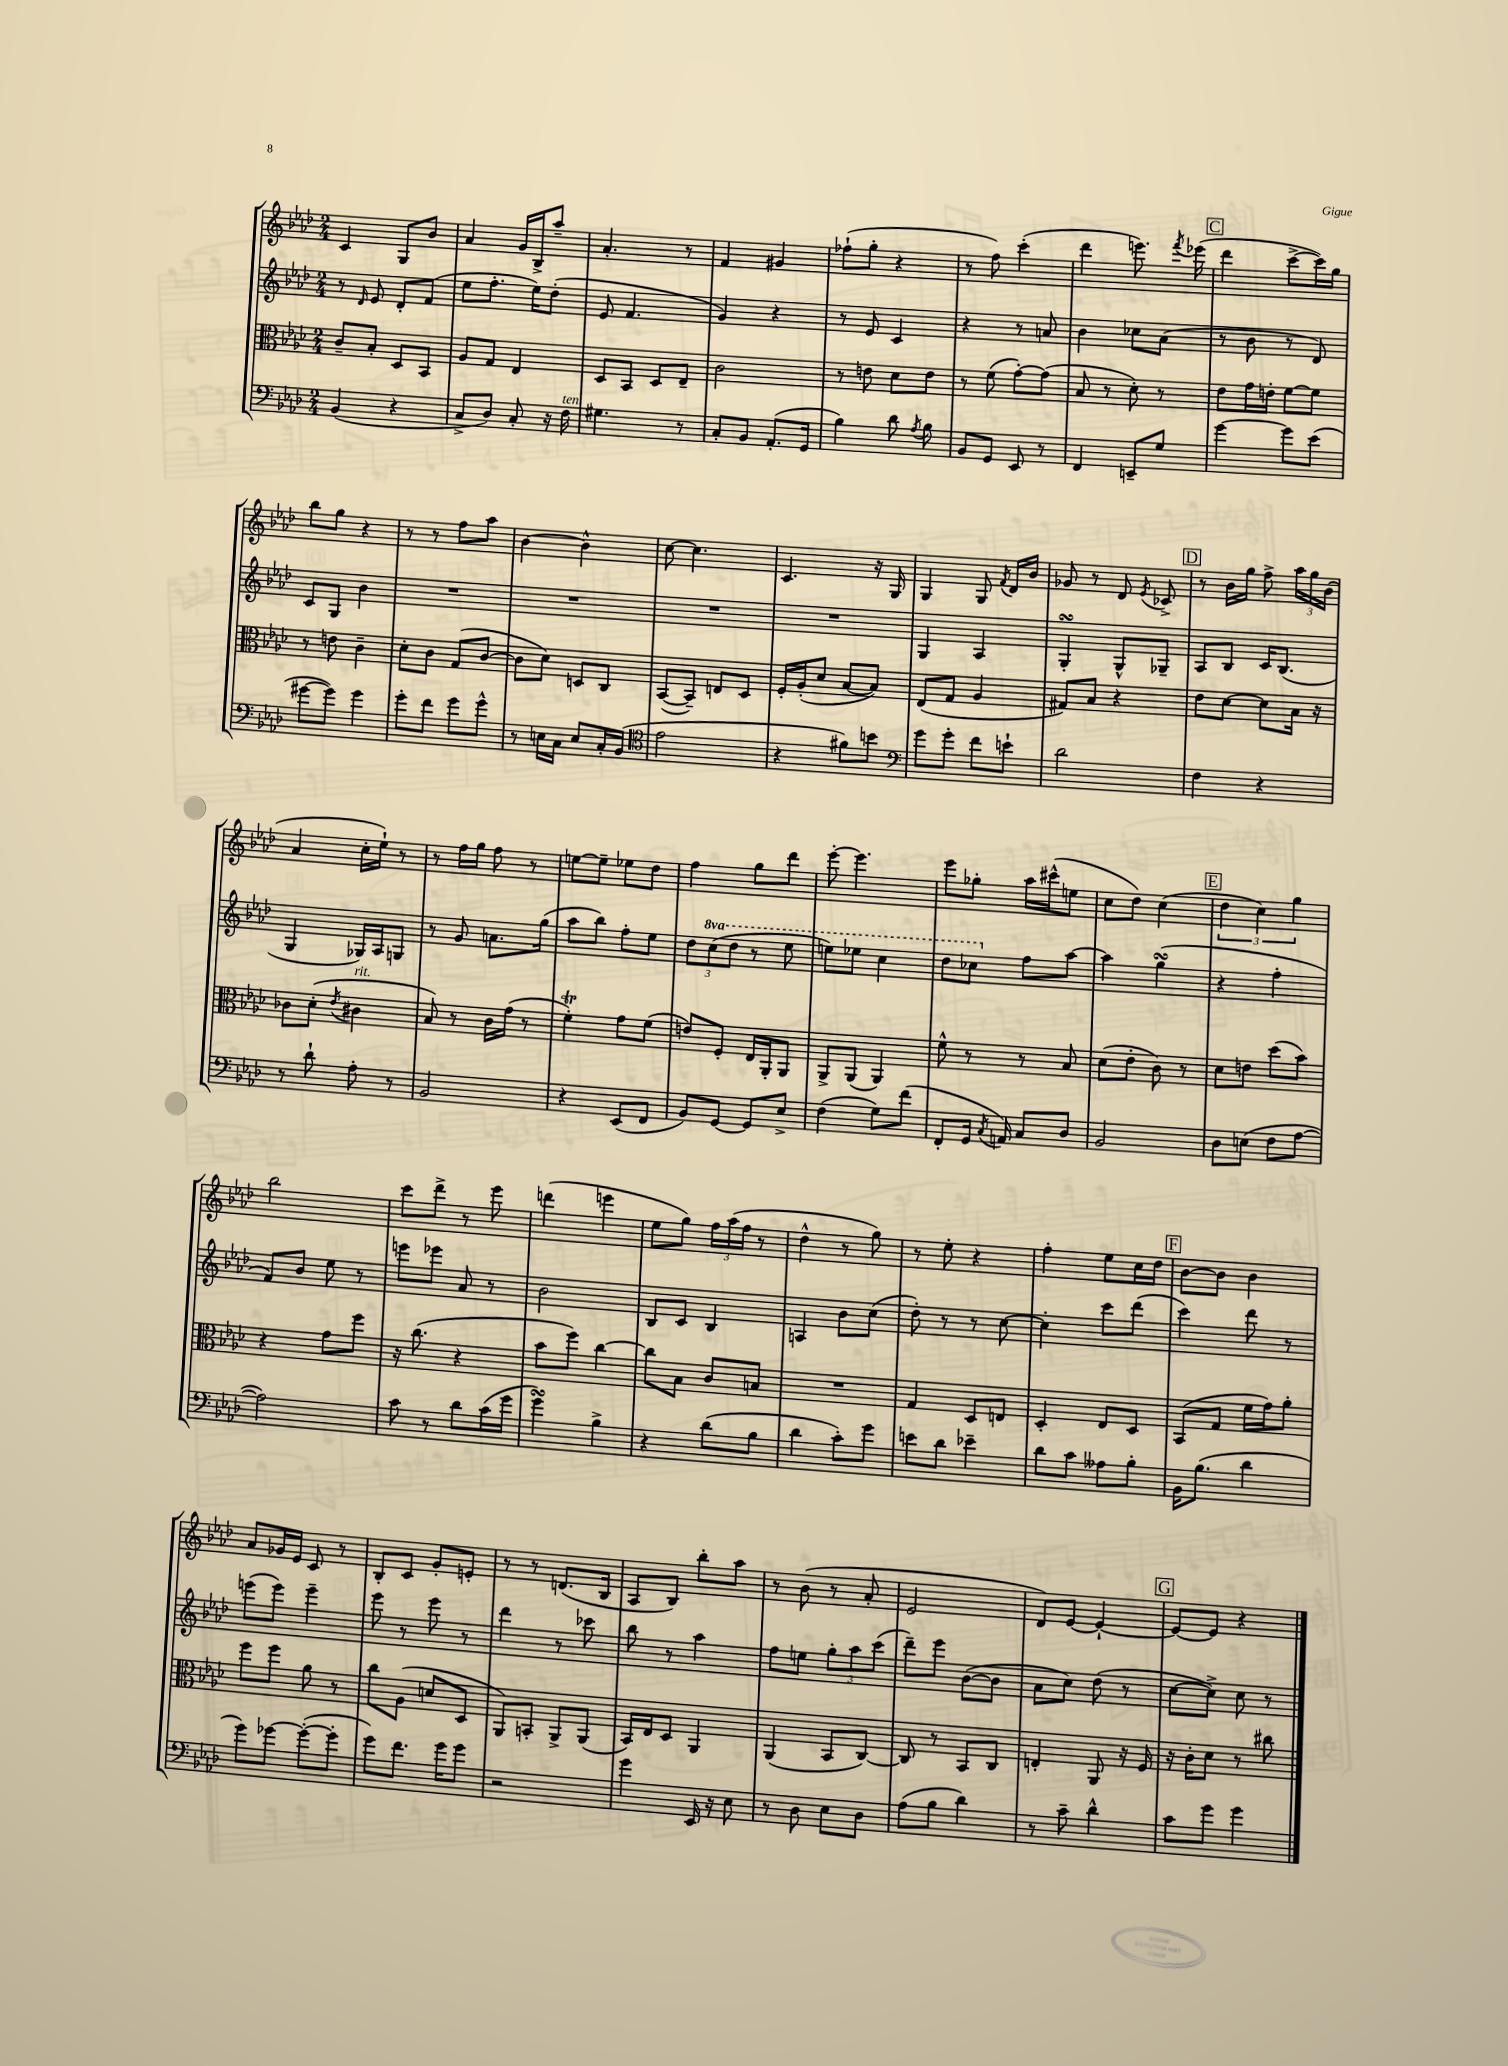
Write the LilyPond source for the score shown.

<<
\new StaffGroup <<
\new Staff = "s0" {
    \clef treble \key aes \major \numericTimeSignature \time 2/4
    \autoBeamOff c'4 g8[ bes'8] |
    aes'4 g'16[ bes16-> aes''8]-- |
    aes'4.-. r8 |
    f'4 gis'4 |
    fes''8[-!( g''8]-. r4 |
    r8 f''8) c'''4-.( |
    des'''4 e'''8.) \acciaccatura { f'''8 } ees'''16( |
    \mark \markup { \box "C" } des'''4 c'''8[~-> c'''16) g''16] |
    bes''8[ g''8] r4 |
    r8 r8 f''8[ aes''8] |
    bes'4~ bes'4-^ |
    c''8~ c''4. |
    c'4. r16 g16 |
    g4 g8 \acciaccatura { f'8 } des'16[ bes'16] |
    ges'8 r8 des'8 \acciaccatura { ees'8 } ces'8-> |
    \mark \markup { \box "D" } r8 bes'16[ g''16] f''8-> \tuplet 3/2 { aes''16[ g''16 bes'16]( } |
    aes'4 c''16[-. ees''16]-!) r8 |
    r8 f''16[ g''16] f''8 r8 |
    e''8[~ e''8]-- ees''8[ des''8] |
    f''4 g''8[ des'''8] |
    ees'''8~-. ees'''4. |
    ees'''8[ ges''8]-. aes''16[ cis'''16-^( e''8] |
    c''8[ des''8]) c''4( |
    \mark \markup { \box "E" } \tuplet 3/2 { des''4 c''4) g''4 } |
    bes''2 |
    c'''8[ des'''8]-> r8 ees'''8 |
    d'''4( e'''4 |
    ees''8[ g''8]) \tuplet 3/2 { f''16[ aes''16( f''16] } r8 |
    des''4-^ r8 g''8) |
    r8 ees''8-. r4 |
    f''4-. ees''8[ c''16 des''16] |
    \mark \markup { \box "F" } bes'8[~ bes'8] bes'4 |
    aes'8[ ges'16 ees'16] c'8 r8 |
    bes8[-. c'8] g'8[-. e'8]-. |
    r8 r8 d'8.[( bes16] |
    aes8[ bes8]) bes''8[-. aes''8] |
    r8 bes'8( r8 aes'8-. |
    ees'2 |
    des'8[) ees'8]~ ees'4~-! |
    \mark \markup { \box "G" } ees'8[~ ees'8] r4 \bar "|." |
}
\new Staff = "s1" {
    \clef treble \key aes \major \numericTimeSignature \time 2/4 \set Staff.ottavationMarkups = #ottavation-simple-ordinals
    \autoBeamOff r8 \grace { des'16 } ees'8 des'8[-. f'8]( |
    ees''8[ f''8.]-. ees''16[) des''8]-.( |
    ees'8 f'4. |
    g'4) r4 |
    r8 ees'8 c'4 |
    r4 r8 a'8 |
    bes'4 ces''8[ aes'8]( |
    \mark \markup { \box "C" } r8 bes'8 r8 des'8) |
    c'8[ g8] bes'4 |
    R2 |
    R2 |
    R2 |
    R2 |
    g4 aes4 |
    g4-.\turn g8[-^ ges8]-- |
    \mark \markup { \box "D" } aes8[ bes8] c'16[ bes8.]( |
    g4 ges16[) aes16 g8] |
    r8 g'8 a'8.[ g''16]( |
    aes''8[ bes''8]) f''8[-. ees''8] |
    \tuplet 3/2 { des''8[ \ottava #1 c'''8( des'''8] } r8 ees'''8 |
    e'''8[) ees'''8] c'''4 |
    des'''8[ ces'''8] \ottava #0 f''8[ aes''8]~ |
    aes''4 g''4\turn( |
    \mark \markup { \box "E" } r4 f''4-. |
    f'8[) bes'8] ees''8 r8 |
    e'''8[ ees'''8] aes'8 r8 |
    bes'2 |
    bes8[ c'8] bes4 |
    a4 bes'8[ c''8]( |
    des''8-.) r8 r8 c''8~ |
    c''4-. c'''8[ des'''8]( |
    \mark \markup { \box "F" } c'''4) des'''8 r8 |
    e'''8[( e'''8]) e'''4-- |
    ees'''8 r8 ees'''8 r8 |
    des'''4 r8 ces'''8 |
    bes''8 r8 aes''4 |
    f''8[ e''8] \tuplet 3/2 { g''8[-. aes''8 c'''8]( } |
    des'''8[--) ees'''8] bes'8[~( bes'8] |
    aes'8[ c''8]) des''8( r8 |
    \mark \markup { \box "G" } c''8[~ c''8]->) c''8 r8 \bar "|." |
}
\new Staff = "s2" {
    \clef alto \key aes \major \numericTimeSignature \time 2/4
    \autoBeamOff c'8[-- bes8]-. des8[ bes,8] |
    aes8[ g8] ees4 |
    des8[ bes,8] des8[ ees8]-- |
    c'2 |
    r8 e'8 des'8[ e'8] |
    r8 f'8( g'8[~-.) g'8]( |
    bes8 r8 des'8-.) r8 |
    \mark \markup { \box "C" } ees'8[ g'16 e'16]-. f'8[~ f'8] |
    r8 e'8 c'4-- |
    des'8[-. c'8] g8[( c'8]~ |
    c'8[ des'8]) d8[ c8] |
    bes,8[~( bes,8]--) e8[ des8] |
    f16[-. aes16-.( des'8] bes8[~ bes8]) |
    ees8[( g8] aes4 |
    gis8[) bes8] r4 |
    \mark \markup { \box "D" } ees'8[ des'8]~ des'8[ bes16] r16 |
    ces'8[ des'8]-.( \acciaccatura { ees'8 } cis'4^\markup { \italic "rit." } |
    bes8) r8 c'16[ g'16]( r8 |
    f'4-.\trill) g'8[ f'8]( |
    e'8[) f8]-. ees16[ aes,16-. aes,8] |
    aes,8[-> aes,8]( aes,4) |
    f'8-^ r8 r8 bes8 |
    des'8[( ees'8]-. c'8) r8 |
    \mark \markup { \box "E" } des'8[ e'8] des''8[( bes'8]) |
    r4 g'8[ f''8] |
    r16 c''8.( r4 |
    bes'8[ f''8]) c''4~ |
    c''8[ bes8] c'8[ b8] |
    R2 |
    g4 des8[ e8] |
    des4-. ees8[ des8] |
    \mark \markup { \box "F" } bes,8[( g8] f'16[ g'16) aes'8]-. |
    f''8[ f''8] aes'8 r8 |
    c''8[ aes8]( d'8[ des8] |
    aes,8[) b,8]-. aes,8[-> aes,8]( |
    bes,16[) ees16 des8] aes,4 |
    aes,4( bes,8[ c8]~) |
    c8 r8 bes,8[ c8] |
    e4-. aes,8 r16 f16 |
    \mark \markup { \box "G" } r16 c'16[-. des'8] r8 cis''8 \bar "|." |
}
\new Staff = "s3" {
    \clef bass \key aes \major \numericTimeSignature \time 2/4
    \autoBeamOff bes,4( r4 |
    c8[-> des8]) c8-. r16 f16^\markup { \italic "ten." } |
    gis4. r8 |
    c8[-. bes,8] aes,8.[-.( g,16] |
    bes4) des'8 \acciaccatura { aes8 } bes8 |
    bes,8[ g,8] ees,8 r8 |
    f,4 e,8[-- g8] |
    \mark \markup { \box "C" } g'4~ g'8[ ees'8]( |
    gis'8[~ gis'8]) gis'4 |
    g'8[-. f'8] g'8[ g'8]-^ |
    r8 e16[ c16] e8[ c16-. bes,16]( |
    \clef tenor ees'2 |
    r4 fis'8[) b'8] |
    \clef bass g'8[ g'8]-. f'8[ e'8]-! |
    des'2 |
    \mark \markup { \box "D" } f4 r4 |
    r8 des'8-! aes8-. r8 |
    bes,2 |
    r4 ees,8[( f,8] |
    bes,8[) g,8]~ g,8[ ees8]-> |
    f4( g8[) f'8]( |
    f,8[-. g,16] \acciaccatura { c8 } a,16) c8[ des8] |
    bes,2 |
    \mark \markup { \box "E" } des8[ e8]( f8[ aes8]~ |
    aes2) |
    c'8 r8 des'8[ c'16( g'16] |
    g'4\turn) bes4-> |
    r4 des'8[( bes8] |
    des'4 c'8[-.) g'8] |
    e'8[ des'8] ees'4-- |
    des'8[ c'8] aeses8[ bes8]-. |
    \mark \markup { \box "F" } bes,16[ bes8.]( des'4 |
    g'8[) ges'8]~ ges'8[~-.( ges'8]-. |
    g'8[) f'8.] g'16[ g'8] |
    r2 |
    g'4 ees,16 r16 ees8 |
    r8 des8 ees8[ des8] |
    aes8[( bes8] des'4) |
    r8 c'8-- des'4-^ |
    \mark \markup { \box "G" } c'8[ g'8] g'4 \bar "|." |
}
>>
>>
\layout { \context { \Score \remove "Bar_number_engraver" } }
